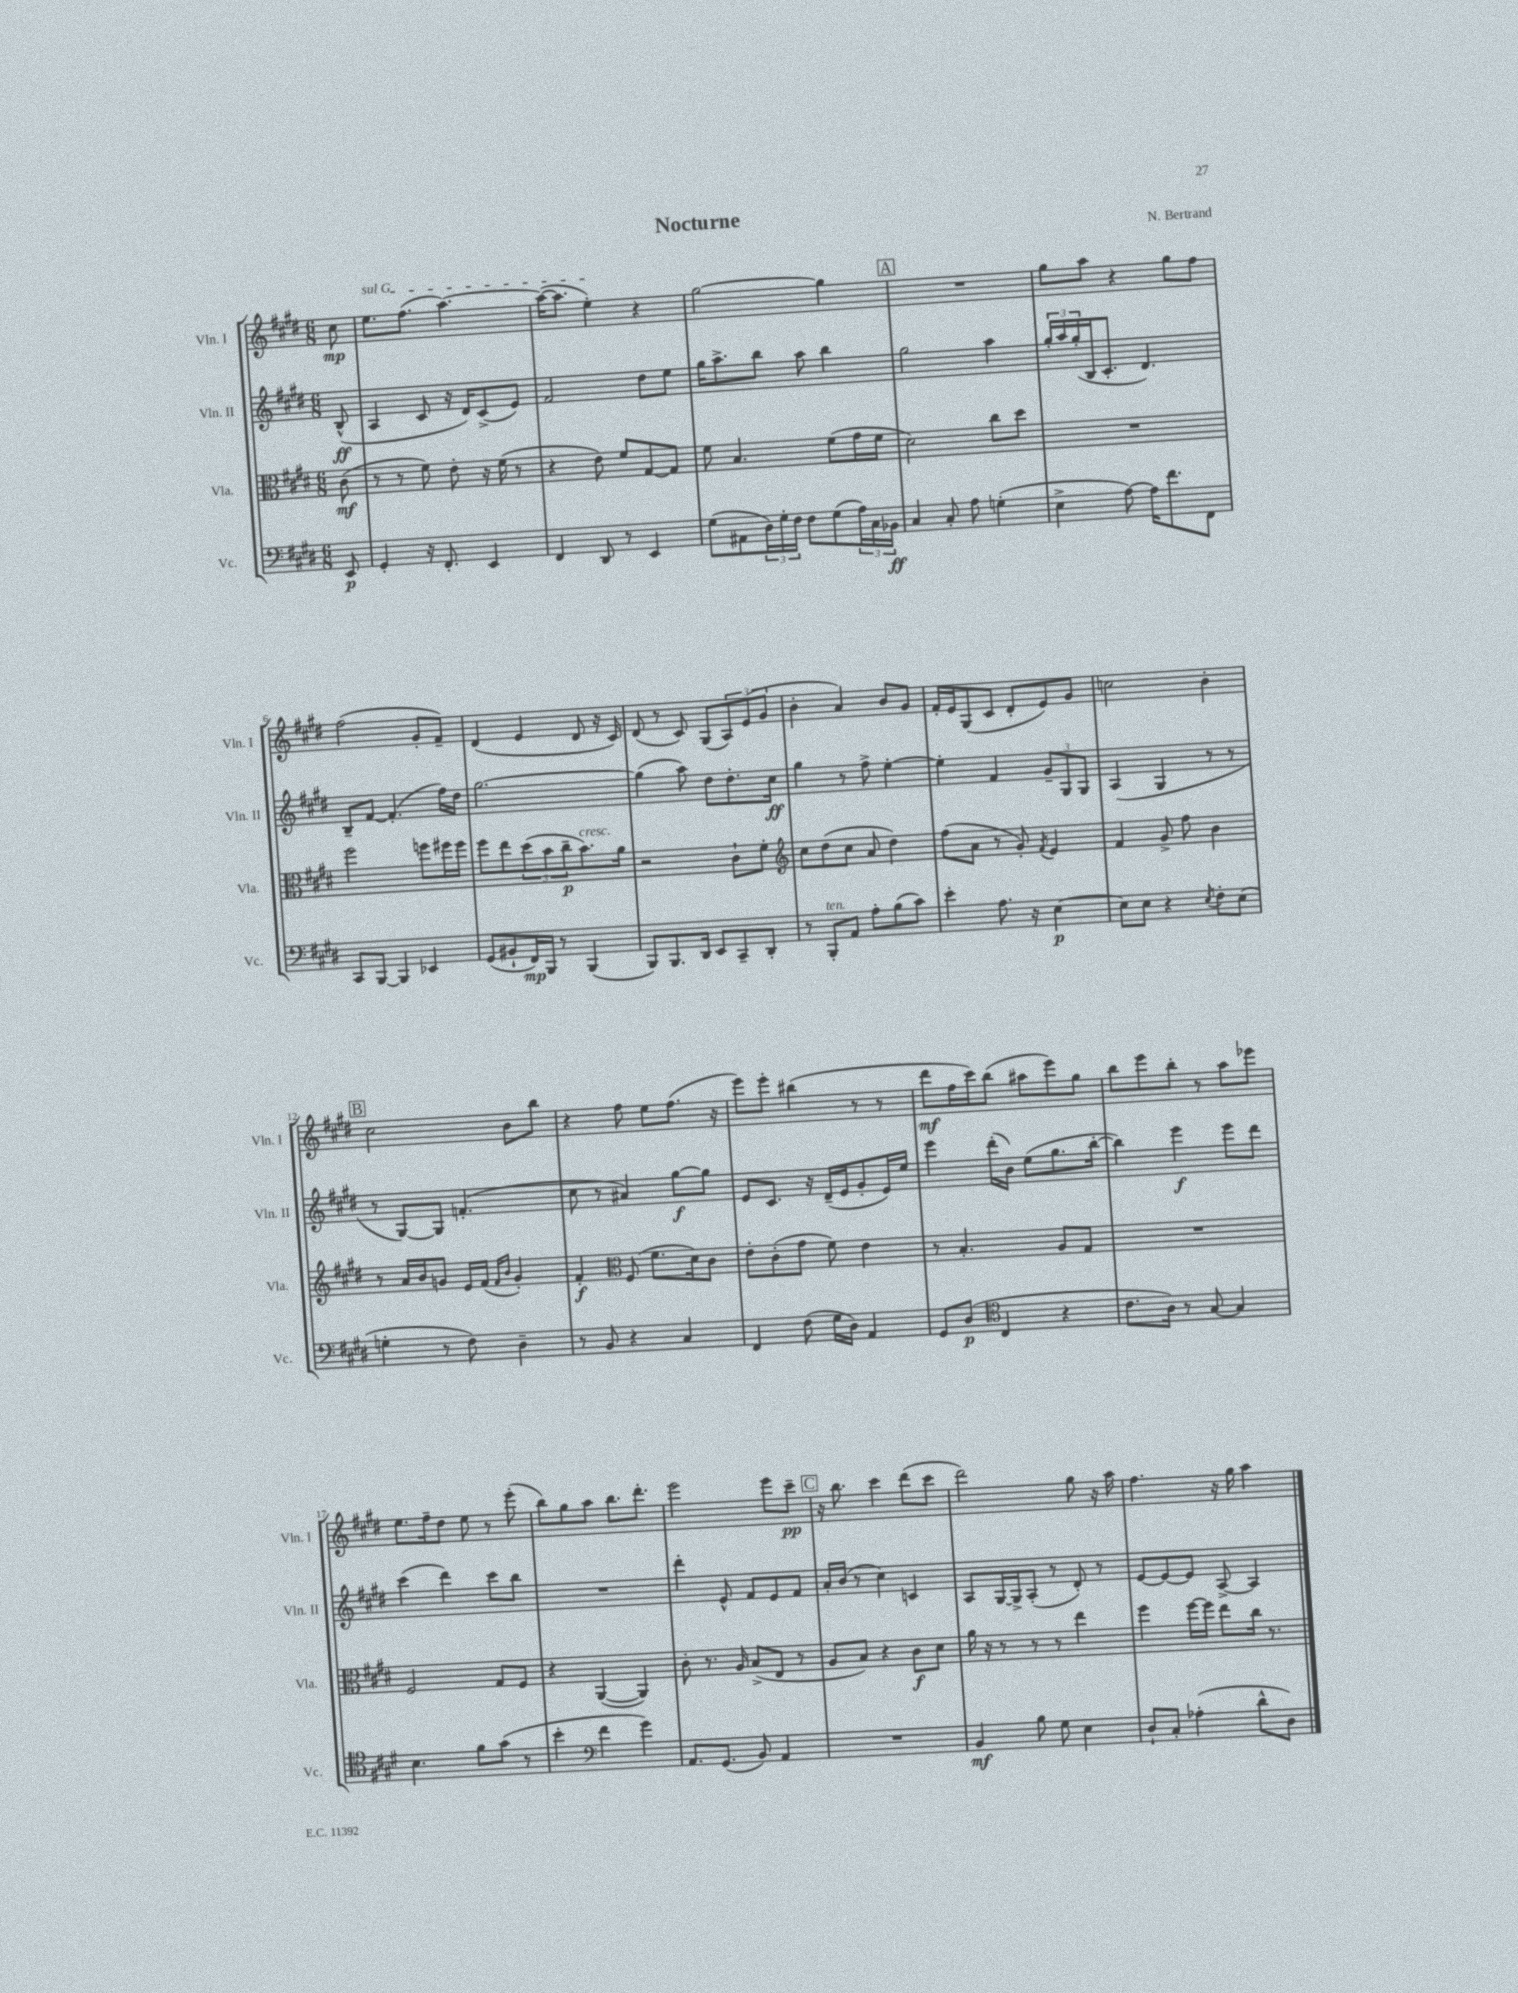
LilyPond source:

\header { title = "Nocturne" composer = "N. Bertrand" }
<<
\new StaffGroup <<
\new Staff = "s0" \with { instrumentName = "Vln. I" shortInstrumentName = "Vln. I" } {
    \clef treble \key e \major \numericTimeSignature \time 6/8 \partial 8
    cis''8\mp |
    \once \override TextSpanner.bound-details.left.text = \markup { \italic "sul G" } e''8.\startTextSpan fis''8.( a''4.~) |
    a''16~( a''8. e''4-.\stopTextSpan) r4 |
    gis''2~ gis''4 |
    \mark \markup { \box "A" } R2. |
    gis''8 a''8 r4 gis''8 fis''8 |
    fis''2( gis'8-. fis'8--) |
    dis'4( e'4 dis'8 r16 cis'16) |
    dis'8( r8 cis'8) gis8( \tuplet 3/2 { a8) e'8( gis'8 } |
    b'4-. a'4) b'8 gis'8 |
    fis'16-. e'16 gis8( cis'8 dis'8-. e'8) gis'8 |
    c''2 b'4-. |
    \mark \markup { \box "B" } cis''2 b'8 b''8 |
    r4 fis''8 e''8 fis''8.( r16 |
    e'''8) e'''8-. bis''4( r8 r8 |
    dis'''8\mf fis''16 cis'''16) b''8( ais''8 e'''8) gis''8 |
    b''8 e'''8 b''8-. r8 a''8 ees'''8 |
    e''8. fis''16-- dis''8 e''8 r8 e'''8-.( |
    b''8) gis''8 a''8 b''8. dis'''8.-. |
    e'''2 e'''8 cis'''8--\pp |
    \mark \markup { \box "C" } r16 b''8. cis'''4 dis'''8( cis'''8 |
    dis'''2) gis''8 r16 a''16 |
    fis''4. r16 gis''16 a''4 \bar "|." |
}
\new Staff = "s1" \with { instrumentName = "Vln. II" shortInstrumentName = "Vln. II" } {
    \clef treble \key e \major \numericTimeSignature \time 6/8 \partial 8
    b8-^\ff( |
    a4 cis'8 r16 dis'16) cis'8->( e'8) |
    fis'2 dis''8 e''8 |
    gis''16 a''8.-> b''8 a''8 b''4 |
    \mark \markup { \box "A" } gis''2 a''4 |
    \tuplet 3/2 { gis''16-. a''16 gis''16-.( } b16 cis'8.-. dis'4.) |
    b8-- fis'8~ fis'4.-.( fis''16) dis''16 |
    gis''2.~ |
    gis''4( a''8) dis''8 dis''8.-. cis''16\ff |
    gis''4 r8 fis''8-> e''4~-. |
    e''4-. fis'4 \tuplet 3/2 { gis'8-- gis8 gis8 } |
    a4( gis4 r8 r8 |
    \mark \markup { \box "B" } r8 gis8~) gis8 f'4.-.( |
    cis''8 r8 ais'4) gis''8~\f gis''8 |
    e'8 cis'8. r16 dis'16--( e'16 gis'8-. e'16) e''16 |
    e'''4 dis'''16-.( b'16) e''8( gis''8. b''16~-. |
    b''4) e'''4\f e'''8 dis'''8 |
    cis'''4( dis'''4) cis'''8 b''8 |
    R2. |
    dis'''4-. e'8-^ fis'8 e'8 fis'8 |
    \mark \markup { \box "C" } a'16-. b'16( r8 cis''4) c'4 |
    a8 gis16~ gis16-> a8-.( r8 dis'8-.) r8 |
    e'8~ e'8~ e'8 a8~-> a4 \bar "|." |
}
\new Staff = "s2" \with { instrumentName = "Vla." shortInstrumentName = "Vla." } {
    \clef alto \key e \major \numericTimeSignature \time 6/8 \partial 8
    cis'8\mf( |
    r8 r8 fis'8) e'8-. r16 fis'16( r8 |
    r4 e'8) fis'8 gis8~ gis8 |
    fis'8 b4. fis'8( gis'16 fis'16 |
    \mark \markup { \box "A" } dis'2) cis''8 dis''8 |
    R2. |
    fis''2 f''8 fis''16 fis''16 |
    fis''8 e''8 \tuplet 3/2 { dis''8( b'8 cis''8--\p } b'8.^\markup { \italic "cresc." }) a'16 |
    r2 cis'8-! fis'8-. |
    \clef treble cis''8 dis''8( cis''8 a'8 dis''4) |
    fis''8( a'8 r8 gis'8-.) \acciaccatura { fis'8 } e'4 |
    fis'4 gis'8-> fis''8 b'4 |
    \mark \markup { \box "B" } r8 a'16 b'16 g'8 e'16 fis'16( \grace { fis'16 b'16 } g'4-.) |
    fis'4-.\f \clef alto fis8( fis'8. dis'16) cis'8 |
    e'8-. cis'8-.( gis'8 fis'8) e'4 |
    r8 b4.-. a8 gis8 |
    R2. |
    fis2 gis8 fis8 |
    r4 a,4~( a,4) |
    cis'8-. r8. a16 b8->( e8 r8 |
    \mark \markup { \box "C" } a8 b8) r4 cis'8\f dis'8 |
    a'16 r16 r8 r8 r8 e''4 |
    fis''4 fis''16~ fis''16 e''8 cis''16 r8. \bar "|." |
}
\new Staff = "s3" \with { instrumentName = "Vc." shortInstrumentName = "Vc." } {
    \clef bass \key e \major \numericTimeSignature \time 6/8 \partial 8
    e,8\p |
    gis,4-. r16 fis,8.-. e,4 |
    fis,4 dis,8 r8 e,4 |
    gis8( ais,8 \tuplet 3/2 { dis16) gis16-. fis16 } fis8 gis8( \tuplet 3/2 { a16) cis16 bes,16\ff } |
    \mark \markup { \box "A" } cis4 cis8-. a8 g4-.( |
    e4-> a8~) a16 fis'8. fis,8 |
    cis,8 b,,8~ b,,4 ees,4 |
    gis,8( bis,8-! fis,16\mp) b,,16 r8 b,,4( |
    b,,8) b,,8. dis,16 e,8 cis,8-- dis,8-. |
    r8 b,,8-.^\markup { \italic "ten." } a,8 a8-. b8( cis'8) |
    e'4-. a8. r16 e4~\p |
    e8 e8 r4 \acciaccatura { e8 } fis8-. e8( |
    \mark \markup { \box "B" } g4-. r8 fis8) dis4-- |
    r8 b,8 r4 cis4 |
    fis,4 fis8( gis16 dis16) a,4 |
    gis,8 dis8\p( \clef tenor cis4 r4 |
    cis'8. a16) r8 gis8~ gis4 |
    b4. fis'8 gis'8( r8 |
    b'4-. \clef bass fis'4 gis'4) |
    a,8. gis,8.( b,8) a,4 |
    \mark \markup { \box "C" } R2. |
    b,4\mf b8 gis8 e4 |
    dis8-! cis8-. aes4-.( dis'8-^ dis8) \bar "|." |
}
>>
>>
